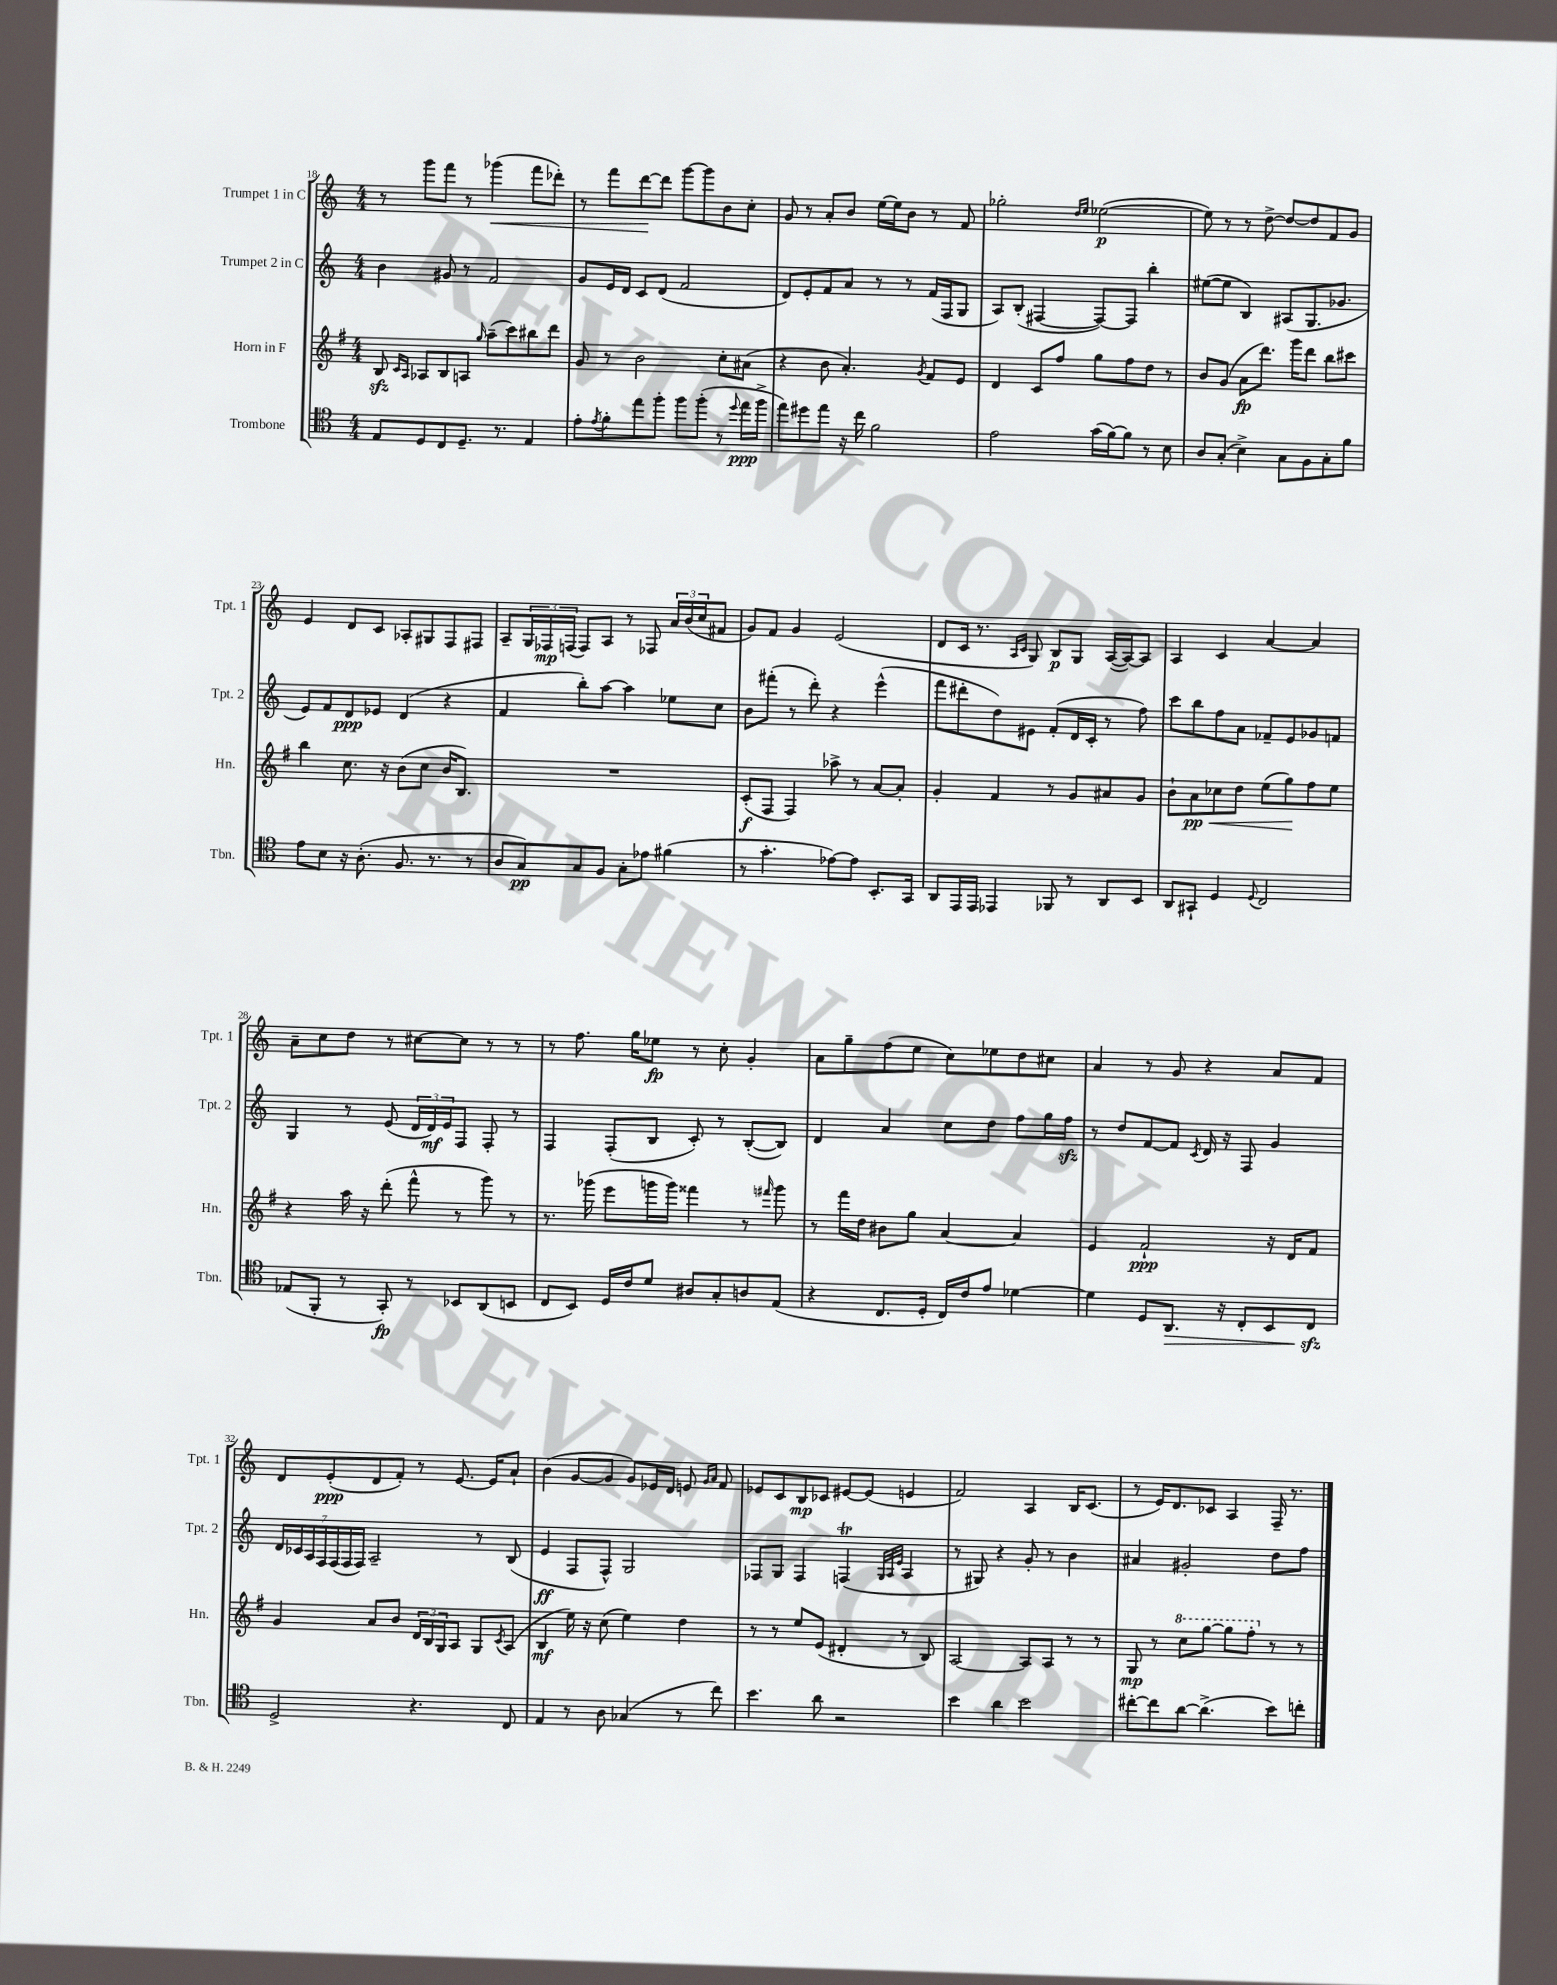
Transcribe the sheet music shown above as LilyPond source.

<<
\new StaffGroup <<
\new Staff = "s0" \with { instrumentName = "Trumpet 1 in C" shortInstrumentName = "Tpt. 1" } {
    \clef treble \key c \major \numericTimeSignature \time 4/4
    r8 g'''8 f'''8 r8 ges'''4\<( f'''8 des'''8-.) |
    r8 f'''8 d'''8~\! d'''8 g'''8~ g'''8 b'8 c''8-. |
    g'8 r8 a'8-. b'8 e''16~ e''16 b'8 r8 f'8 |
    ges''2-. \grace { d''16 e''16 } ees''2~\p( |
    ees''8) r8 r8 d''8~-> d''8~ d''8 f'8 g'8 |
    e'4 d'8 c'8 aes8-. gis8 f8 fis8 |
    a8-- \tuplet 3/2 { g16 fes16\mp f16( } f8) a8 r8 fes8 \tuplet 3/2 { a'16 b'16( c''16 } fis'8 |
    g'8) f'8 g'4 e'2( |
    d'8 c'16 r8. \grace { a16 c'16 } g8) b8\p g8 a16~( a16~) a8 |
    a4 c'4 a'4~ a'4 |
    a'8-- c''8 d''8 r8 cis''8~ cis''8 r8 r8 |
    r8 f''8. g''16 ees''8\fp r8 c''8-. g'4-. |
    a'8 g''8-- f''8( e''8 c''8) ees''8 d''8 cis''8 |
    a'4 r8 g'8 r4 a'8 f'8 |
    d'8 e'8-.\ppp( d'8 f'8-.) r8 e'8.~ e'16 a'8-! |
    b'4( g'8~ g'8 g'8) ees'16 d'16 e'8 \grace { g'16 a'16 } f'8 |
    ees'8 c'8 b8\mp ces'8 eis'8~ eis'8( e'4 |
    f'2) a4 b16 c'8.( |
    r8 e'16) d'8. ces'8 a4 f16-- r8. \bar "|." |
}
\new Staff = "s1" \with { instrumentName = "Trumpet 2 in C" shortInstrumentName = "Tpt. 2" } {
    \clef treble \key c \major \numericTimeSignature \time 4/4
    b'4 gis'8 r8 f'2 |
    g'8 e'16 d'16 c'8 d'8( f'2 |
    d'8) e'8-. f'8 a'8 r8 r8 f'16( f16 g8 |
    a8) b8-.( fis4~ fis8~) fis8 b''4-. |
    eis''8~( eis''8 b4) ais8( g8. ges'8. |
    e'8) f'8 d'8\ppp ees'8 d'4( r4 |
    f'4 b''8-.) a''8~ a''4 ees''8 c''8 |
    b'8 fis'''8-.( r8 d'''8-.) r4 e'''4-^( |
    f'''8 dis'''8-. d''8) eis'8 f'8-.( d'16 c'16-. r8 f''8) |
    c'''8 b''8 f''8 a'8 fes'8-- e'8 ges'8 f'8 |
    g4 r8 e'8( \tuplet 3/2 { d'16 d'16\mf) e'16 } f8 f8-. r8 |
    f4 f8-.( b8 c'8-.) r8 b8~-.( b8) |
    d'4 a'4 c''8 d''8 f''8 g''16 f''16\sfz |
    r8 d''8 f'8~ f'8 \acciaccatura { c'8 } d'16 r16 f8 g'4 |
    \tuplet 7/4 { d'16 ces'16 a16 f16 f16( f16 f16) } a2-- r8 b8( |
    e'4\ff f8 f8-^) g2 |
    fes8 g8 fes4 f4\trill( \grace { g32 a32 e'32 } a4 |
    r8 gis8) r4 g'8-. r8 b'4 |
    ais'4 gis'2-. d''8 f''8 \bar "|." |
}
\new Staff = "s2" \with { instrumentName = "Horn in F" shortInstrumentName = "Hn." } {
    \clef treble \key g \major \numericTimeSignature \time 4/4
    b8\sfz \grace { c'16 a16 } aes8 b8 a8 \grace { g''16 } a''8--( c'''8) bis''8 d'''8 |
    g'8 r8 b'2 c''8-. ais'8( |
    r4 b'8 a'4.-.) \acciaccatura { g'8 } fis'8 e'8 |
    d'4 c'8 fis''8 g''8 fis''8 d''8 r8 |
    b'8 g'8( a'8\fp d'''8.) g'''16 d'''8 b''8 cis'''8 |
    b''4 c''8. r16 b'8( c''8 b'16 b8.) |
    R1 |
    c'8-.\f( fis8 fis4) aes''8-> r8 a'8~ a'8-. |
    g'4-. fis'4 r8 g'8 ais'8 g'8 |
    b'8-! a'8\pp\< ces''8 d''8 e''8( g''8\!) fis''8 e''8 |
    r4 a''16 r16 d'''8-.( fis'''8-^ r8 g'''8) r8 |
    r8. ges'''16( e'''8 g'''16 g'''16) fisis'''4 r8 \grace { fis'''16 } g'''8 |
    r8 fis'''16 d''16 bis'8 g''8 a'4~ a'4 |
    e'4 fis'2-!\ppp r16 d'16 fis'8 |
    g'4 a'8 b'8 \tuplet 3/2 { d'16 b16 g16 } a8 g8 \acciaccatura { c'8 } a8( |
    b4\mf e''16) r16 c''8( e''4) d''4 |
    r8 r8 e''8 e'8( dis'4-. r8 b8) |
    a2~ a8 a8 r8 r8 |
    g8\mp r8 \ottava #1 c'''8 g'''8~ g'''8 fis'''8-. \ottava #0 r8 r8 \bar "|." |
}
\new Staff = "s3" \with { instrumentName = "Trombone" shortInstrumentName = "Tbn." } {
    \clef tenor \key c \major \numericTimeSignature \time 4/4
    e8 d8 c8 d8.-- r8. e4 |
    e'8-. \acciaccatura { e'8 } f'8-. e''8 f''8-. f''8 f''8-.( r8 \appoggiatura { d''8 } e''16\ppp f''16-> |
    e''8) dis''8 e''8 r16 c''16 f'2 |
    e'2 g'16( f'16~) f'8 r8 b8 |
    a8 g8-.( b4->) g8 f8 g8-. f'8 |
    e'8 b8 r16 a8.-.( f8. r8. r8 |
    a8 g8\pp) g8 f8 g8-. ees'8 fis'4( |
    r8 g'4.-. ees'8~) ees'8 b,8.-. g,16 |
    a,8 e,16 e,16 ees,4 fes,8 r8 a,8 b,8 |
    a,8 gis,8-! d4 \appoggiatura { d8 } c2 |
    ees8( f,8-. r8 g,8-.\fp) r8 bes,8 a,8( b,8 |
    c8 b,8) d16 c'16 d'8 ais8 g8-. a8 e8( |
    r4 c8. d16-. c16) c'16 e'8 des'4~ |
    des'4 d8 a,8.\> r16 c8-. b,8 c8\sfz\! |
    d2-> r4. c8 |
    e4 r8 a8 ges4( r8 c''8) |
    b'4. a'8 r2 |
    b'4 a'4 b'2 |
    cis''8~-. cis''8 a'8~ a'4.->( b'8) c''8-. \bar "|." |
}
>>
>>
\layout { \context { \Score currentBarNumber = #18 } }
